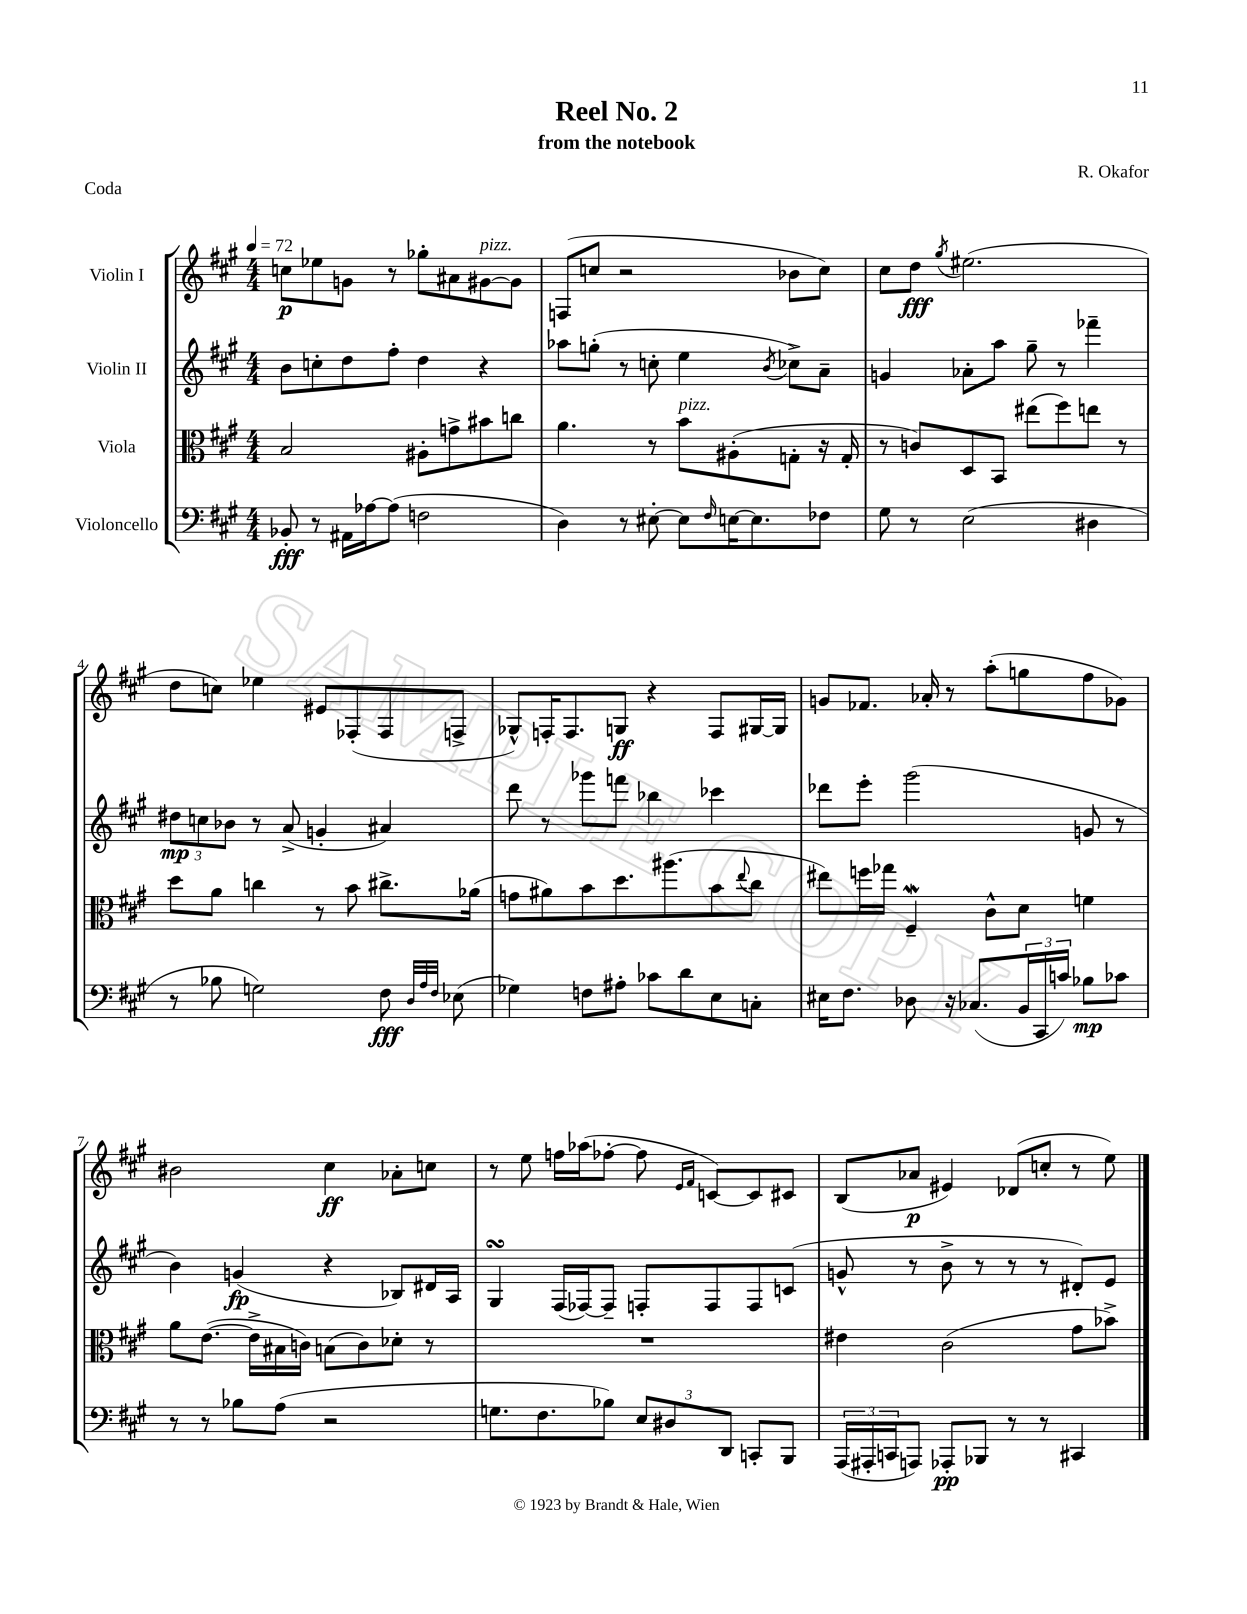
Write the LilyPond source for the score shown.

\header { title = "Reel No. 2" composer = "R. Okafor" subtitle = "from the notebook" piece = "Coda" }
<<
\new StaffGroup <<
\new Staff = "s0" \with { instrumentName = "Violin I" } {
    \clef treble \key a \major \numericTimeSignature \time 4/4 \tempo 4 = 72
    c''8\p ees''8 g'8 r8 ges''8-. ais'8 gis'8~^\markup { \italic "pizz." } gis'8 |
    f8( c''8 r2 bes'8 c''8) |
    cis''8 d''8\fff \acciaccatura { gis''8 } eis''2.( |
    d''8 c''8) ees''4 eis'8 fes8-.( fes8 f8-> |
    ges8-^) f16-. f8. g8\ff r4 f8 gis16~ gis16 |
    g'8 fes'8. aes'16-. r8 a''8-.( g''8 fis''8 ges'8) |
    bis'2 cis''4\ff aes'8-. c''8 |
    r8 e''8 f''16 aes''16( fes''8~-. fes''8 \grace { e'16 fis'16 } c'8~) c'8 cis'8 |
    b8( aes'8\p eis'4) des'8( c''8-. r8 e''8) \bar "|." |
}
\new Staff = "s1" \with { instrumentName = "Violin II" } {
    \clef treble \key a \major \numericTimeSignature \time 4/4
    b'8 c''8-. d''8 fis''8-. d''4 r4 |
    aes''8 g''8-.( r8 c''8-. e''4 \acciaccatura { b'8 } ces''8->) a'8-- |
    g'4 aes'8-. a''8 gis''8-- r8 fes'''4-- |
    \tuplet 3/2 { dis''8\mp c''8 bes'8 } r8 a'8->( g'4-. ais'4) |
    d'''8 r8 ges'''8 f'''8 bes''4 ces'''4 |
    des'''8 e'''8-. gis'''2( g'8 r8 |
    b'4) g'4\fp( r4 bes8) dis'16 a16 |
    gis4\turn fis16( fes16~) fes8-- f8-. f8 f8 c'8( |
    g'8-^ r8 b'8-> r8 r8 r8 dis'8-.) e'8 \bar "|." |
}
\new Staff = "s2" \with { instrumentName = "Viola" } {
    \clef alto \key a \major \numericTimeSignature \time 4/4
    b2 ais8-. g'8-> bis'8 c''8 |
    a'4. r8 b'8^\markup { \italic "pizz." } ais8-.( g8-. r16 g16-. |
    r8 c'8) d8 b,8 eis''8( fis''8) e''8 r8 |
    d''8 a'8 c''4 r8 b'8 cis''8.-> aes'16( |
    g'8 ais'8) b'8 d''8. ais''8.( b'8 \appoggiatura { e''8 } cis''8 |
    eis''8) f''16 ges''16 fis4--\mordent cis'8-^ d'8 f'4 |
    a'8 e'8.~( e'16-> bis16 c'16) b8( c'8) des'8-. r8 |
    R1 |
    eis'4 cis'2( gis'8 bes'8->) \bar "|." |
}
\new Staff = "s3" \with { instrumentName = "Violoncello" } {
    \clef bass \key a \major \numericTimeSignature \time 4/4
    bes,8-.\fff r8 ais,16 aes16~ aes8( f2 |
    d4) r8 eis8~-. eis8 \grace { fis16 } e16~ e8. fes8 |
    gis8 r8 e2( dis4 |
    r8 bes8 g2) fis8\fff \grace { d32 a32 fis32 } ees8( |
    ges4) f8 ais8-. ces'8 d'8 e8 c8-. |
    eis16 fis8. des8 r16 ces8.( \tuplet 3/2 { b,16 cis,16 c'16) } bes8\mp ces'8 |
    r8 r8 bes8 a8( r2 |
    g8. fis8. bes8) \tuplet 3/2 { e8 dis8 d,8 } c,8-. b,,8 |
    \tuplet 3/2 { a,,16( ais,,16-. c,16 } a,,8) aes,,8-.\pp bes,,8 r8 r8 cis,4 \bar "|." |
}
>>
>>
